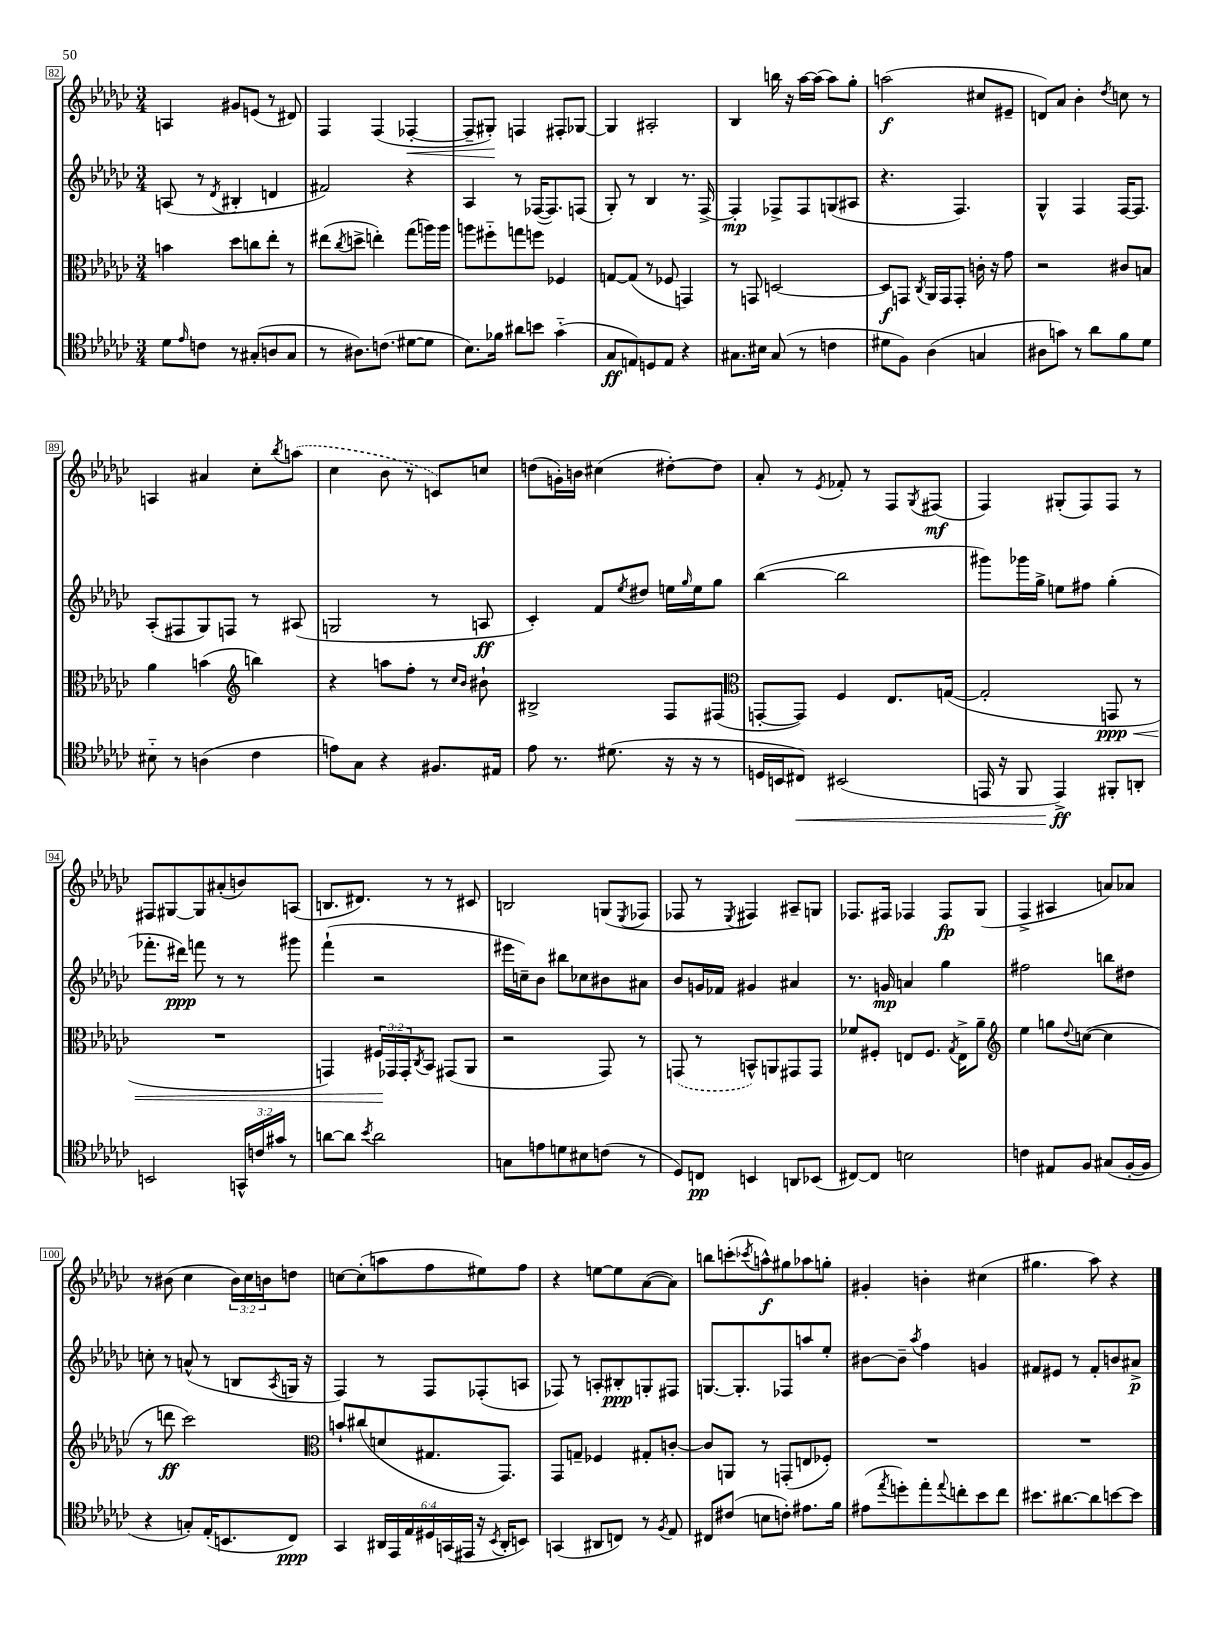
<<
\new StaffGroup <<
\new Staff = "s0" {
    \clef treble \key ges \major \numericTimeSignature \time 3/4 \override Staff.TupletNumber.text = #tuplet-number::calc-fraction-text
    a4 gis'8 e'8( r8 dis'8) |
    f4 f4( fes4~-.\< |
    fes8-- gis8-.\!) f4 fis8-. ges8~ |
    ges4 ais2-. |
    bes4 b''16 r16 aes''16~ aes''16( aes''8) ges''8-. |
    a''2\f( cis''8 eis'8-- |
    d'8) aes'8 bes'4-. \acciaccatura { des''8 } c''8 r8 |
    a4 ais'4 ces''8-. \acciaccatura { bes''8 } \once \slurDashed a''8( |
    ces''4 bes'8 r8 c'8) c''8 |
    d''8( g'16-.) b'16 cis''4( dis''8~-.) dis''8 |
    aes'8-. r8 \acciaccatura { ees'8 } fes'8-. r8 f8 \acciaccatura { ges8 } fis8\mf( |
    f4) gis8-.( f8) f8 r8 |
    fis8 gis8~ gis8 ais'8-.( b'8) a8( |
    b8. dis'8.) r8 r8 cis'8 |
    b2 g8( \acciaccatura { ees8 } fes8 |
    fes8 r8 \acciaccatura { ees8 } fis4) ais8-- g8 |
    fes8. fis16 fes4 fes8\fp ges8( |
    f4-> ais4 a'8) aes'8 |
    r8 bis'8( ces''4 \tuplet 3/2 { bis'16) ces''16 b'16 } d''8 |
    c''8~ c''8-.( a''8 f''8 eis''8) f''8 |
    r4 e''8~ e''8 aes'8~( aes'8) |
    b''8 c'''8-.( \acciaccatura { ces'''8 } a''8-^\f) gis''8 aes''8 g''8-. |
    gis'4-. b'4-. cis''4( |
    gis''4. aes''8) r4 \bar "|." |
}
\new Staff = "s1" {
    \clef treble \key ges \major \numericTimeSignature \time 3/4
    a8( r8 \acciaccatura { des'8 } bis4-. d'4 |
    fis'2) r4 |
    aes4 r8 fes16~( fes8.) f8( |
    ges8-.) r8 bes4 r8. f16~-> |
    f4-.\mp fes8-> fes8 g8( ais8 |
    r4. f4.) |
    ges4-^ f4 f16~ f8. |
    aes8-.( fis8 ges8) f8 r8 ais8( |
    g2 r8 a8\ff |
    ces'4-.) f'8 \acciaccatura { ees''8 } dis''8 e''16 \grace { ges''16 } e''16 ges''8 |
    bes''4~( bes''2 |
    gis'''8) ges'''16 ges''16-> e''8 fis''8 ges''4-.( |
    fes'''8.-. dis'''16\ppp) f'''8 r8 r8 gis'''8 |
    f'''4-!( r2 |
    eis'''16 c''16--) bes'8 bis''8 ces''8 bis'8 ais'8 |
    bes'8 g'16 fes'16 gis'4 ais'4 |
    r8. g'16\mp a'4 ges''4 |
    fis''2 b''8 dis''8 |
    c''8-. r8 a'8-^( r8 b8 \acciaccatura { aes8 } g16 r16 |
    f4) r8 f8 fes8-.( a8 |
    fes8) r8 a8-. bis8-.\ppp g8-. fis8 |
    g8.~ g8.-. fes8 a''8 ees''8-. |
    bis'8~ bis'8-- \acciaccatura { aes''8 } f''4 g'4 |
    fis'8 eis'8 r8 fis'8-. b'8 ais'8->\p \bar "|." |
}
\new Staff = "s2" {
    \clef alto \key ges \major \numericTimeSignature \time 3/4 \override Staff.TupletNumber.text = #tuplet-number::calc-fraction-text
    b'4 des''8 c''8 ees''8-. r8 |
    eis''8( \acciaccatura { ces''8 } d''8-> e''4-.) ges''8( a''16) a''16 |
    a''8 fis''8-_ g''8 f''8 fes4 |
    g8~ g8( r8 fes8 g,4) |
    r8 g,8 d2~ |
    d8\f g,8 \acciaccatura { ces8 } aes,16 g,16 g,8-. c'16-. r16 ges'8 |
    r2 cis'8 b8 |
    aes'4 b'4( \clef treble b''4) |
    r4 a''8 f''8-. r8 \grace { ces''16 bes'16 } bis'8-! |
    bis2-> f8 fis8( |
    \clef alto g,8~-. g,8) f4 ees8. g16~( |
    g2-. g,8\ppp\< r8 |
    R2. |
    g,4) \tuplet 3/2 { fis16\! ges,16 ges,16-. } \acciaccatura { ces8 } bes,8 gis,8( aes,8 |
    r2 ges,8) r8 |
    \once \slurDashed g,8( r8 b,8-^) a,8 gis,8 gis,8 |
    fes'8 fis8-. e8 fis8. \acciaccatura { ges8 } e16-> aes'8-- |
    \clef treble ees''4 g''8 \appoggiatura { des''8 } c''8~( c''4 |
    r8 d'''8\ff ces'''2) |
    \clef alto b'8-! cis''8( d'8 gis8. ges,8.) |
    ges,8 g8-- fes4 gis8-. c'8~-. |
    c'8 a,8 r8 g,8-.( e8 fes8-.) |
    R2. |
    R2. \bar "|." |
}
\new Staff = "s3" {
    \clef tenor \key ges \major \numericTimeSignature \time 3/4 \override Staff.TupletNumber.text = #tuplet-number::calc-fraction-text
    des'8 \grace { ees'16 } c'8 r8 gis8-.( a8 gis8 |
    r8 ais8.) c'8.( dis'8~ dis'8 |
    bes8.) fes'16 ais'8 b'8 ges'4-_( |
    ges8\ff e8) d8 e8 r4 |
    gis8. bis16 gis8( r8 c'4 |
    dis'8 f8) aes4( g4 |
    ais8 g'8) r8 aes'8 f'8 des'8 |
    bis8-_ r8 a4( ces'4 |
    e'8) ges8 r4 fis8. eis16 |
    ees'8 r8. dis'8.( r16 r16 r8 |
    d16 b,16 cis8\<) bis,2( |
    e,16 r16 f,8 e,4->\ff\!) fis,8-. a,8-. |
    b,2 \tuplet 3/2 { g,16-^ c'16 gis'16 } r8 |
    a'8~ a'8 \acciaccatura { bes'8 } a'2 |
    g8 e'8 d'8 bis8 c'8( r8 |
    des8) c8\pp b,4 a,8 bes,8( |
    cis8~) cis8 b2 |
    c'4 eis8 f8 gis8( f16~-. f16 |
    r4 g8-.) ees16-.( b,8. ces8\ppp) |
    ges,4 \tuplet 6/4 { ais,16 ees,16 ees16 dis16 g,16( eis,16 } r16 \acciaccatura { bes,8 } ais,16-. b,8) |
    g,4( ais,8 c8) r8 \acciaccatura { f8 } ees8 |
    cis8 cis'8( b8 c'8-.) eis'8. f'16 |
    eis'8( \acciaccatura { ees''8 } d''8-.) ees''8-. \appoggiatura { ees''8 } c''8-. bes'8 c''8 |
    bis'8. ais'8.~ ais'8 b'8~ b'8 \bar "|." |
}
>>
>>
\layout { \context { \Score currentBarNumber = #82 \override BarNumber.stencil = #(make-stencil-boxer 0.1 0.3 ly:text-interface::print) } }
